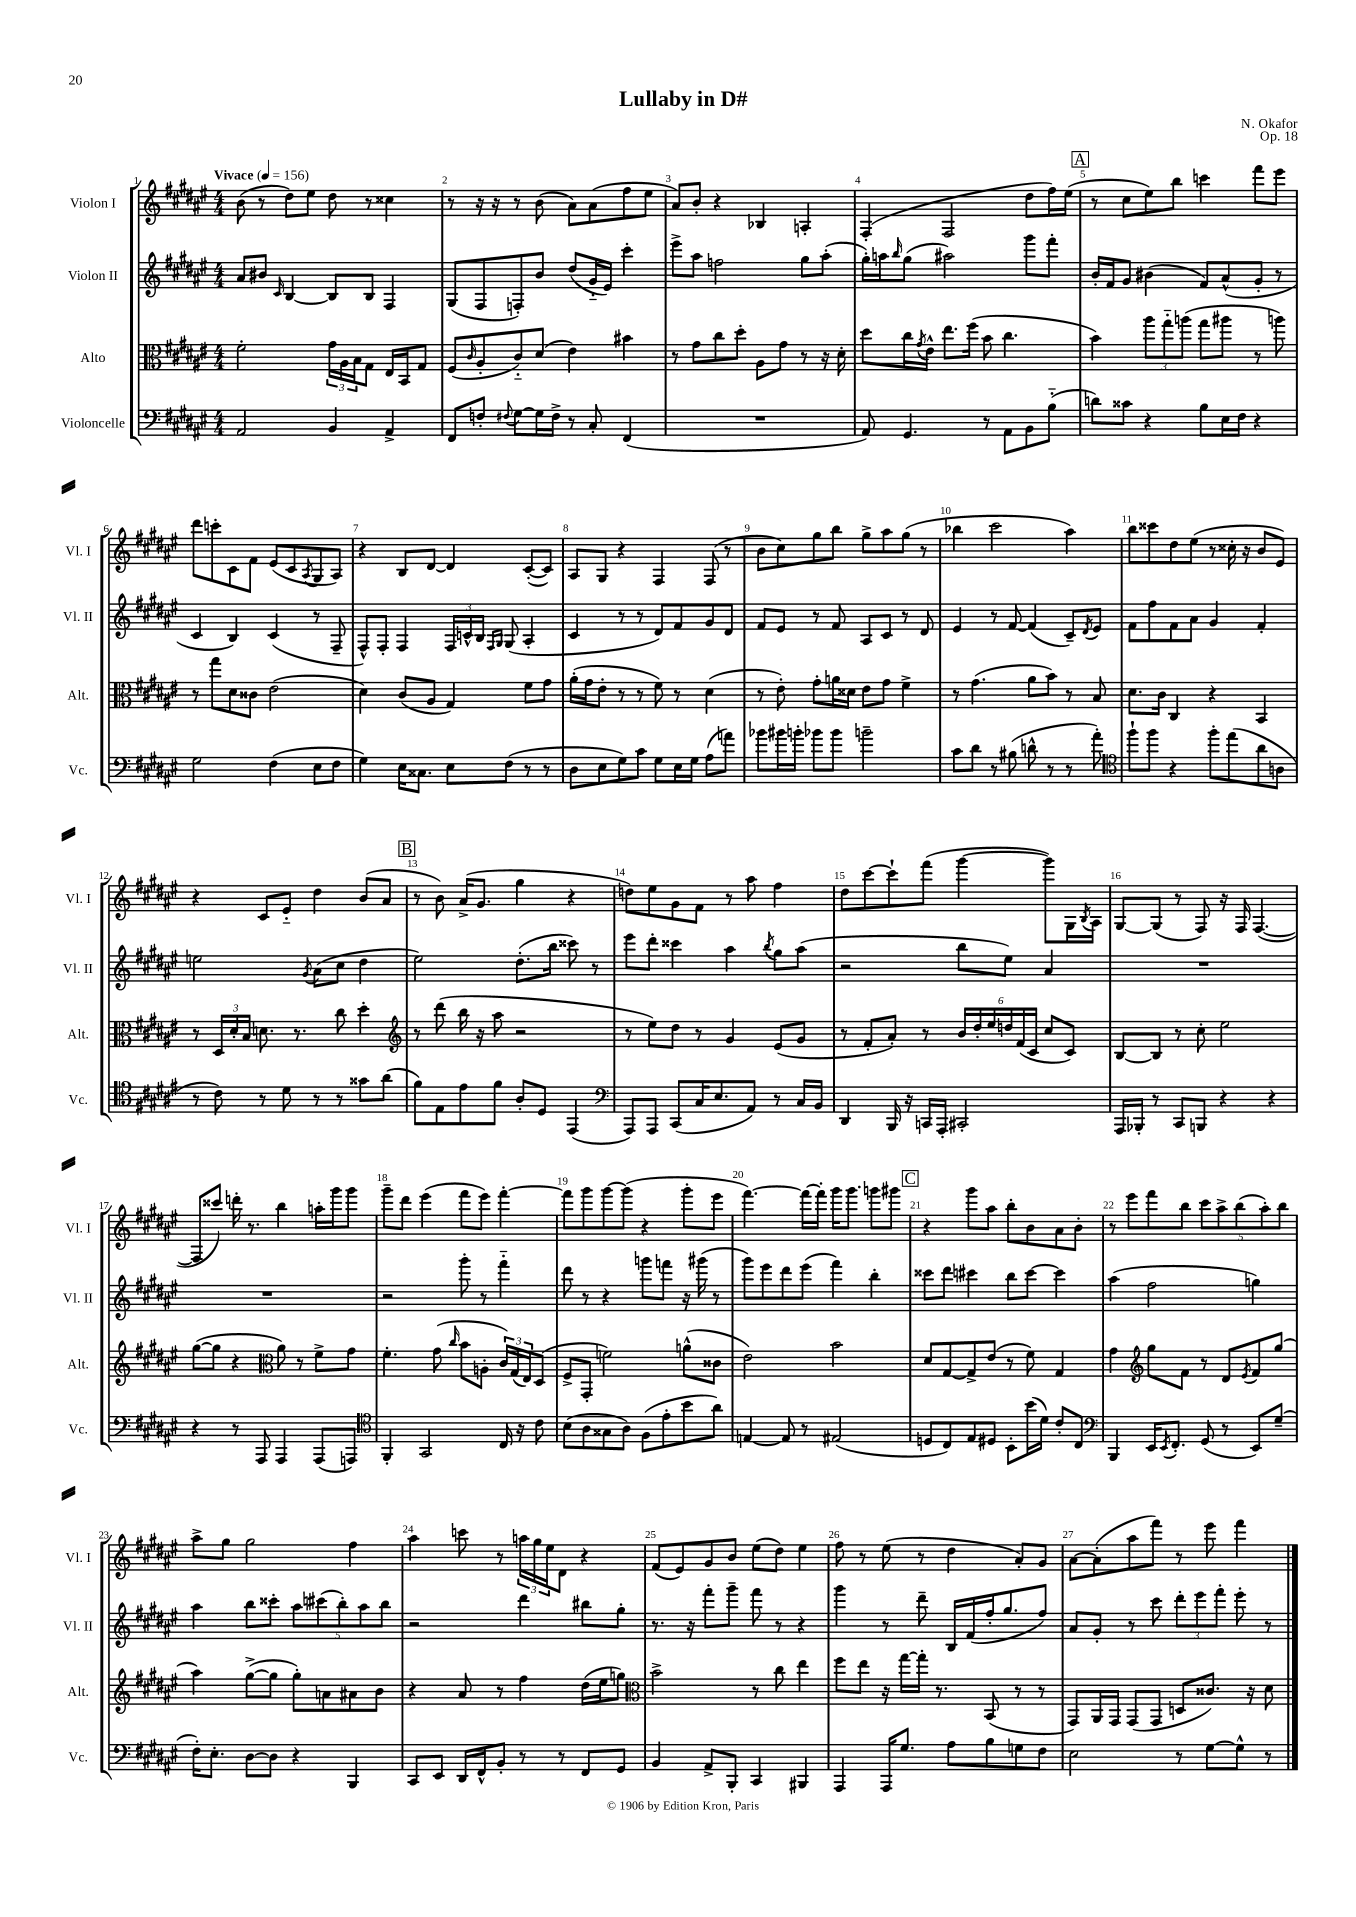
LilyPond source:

\header { title = "Lullaby in D#" composer = "N. Okafor" opus = "Op. 18" }
<<
\new StaffGroup <<
\new Staff = "s0" \with { instrumentName = "Violon I" shortInstrumentName = "Vl. I" } {
    \clef treble \key fis \major \numericTimeSignature \time 4/4 \tempo "Vivace" 4 = 156
    b'8( r8 dis''8) eis''8 dis''8 r8 cisis''4 |
    r8 r16 r16 r8 b'8( ais'8) ais'8( fis''8 eis''8 |
    ais'8) b'8-. r4 bes4 a4-. |
    fis4-.( fis2 dis''8 fis''16) eis''16( |
    \mark \markup { \box "A" } r8 cis''8 eis''8) b''8 c'''4 fis'''8 eis'''8 |
    dis'''8 c'''8-. cis'8 fis'8 eis'8( cis'8 \acciaccatura { ais8 } gis8 ais8) |
    r4 b8 dis'8~ dis'4 cis'8~-.( cis'8) |
    ais8 gis8 r4 fis4 fis8( r8 |
    b'8 cis''8) gis''8 b''8 gis''8-> ais''8 gis''8( r8 |
    bes''4 cis'''2 ais''4) |
    b''8 cisis'''8 dis''8 eis''8( r8 cisis''16-. r16 b'8 eis'8) |
    r4 cis'8 eis'8-_ dis''4 b'8( ais'8 |
    \mark \markup { \box "B" } r8 b'8) ais'16->( gis'8. gis''4 r4 |
    d''8) eis''8 gis'8 fis'8 r8 ais''8 fis''4 |
    dis''8 cis'''8~ cis'''8-! fis'''8( gis'''4~ gis'''8) gis16 \acciaccatura { b8 } ais16 |
    gis8~ gis8( r8 fis8) r16 fis16 fis4.~( |
    fis8 cisis'''8) d'''16-. r8. b''4 a''16-. gis'''16 gis'''8 |
    gis'''8-- dis'''8 eis'''4( fis'''8 eis'''8) fis'''4~-. |
    fis'''8 gis'''8 gis'''8~ gis'''8( r4 gis'''8-. eis'''8 |
    fis'''4.~) fis'''16~ fis'''16-. gis'''16 gis'''8. g'''8 gis'''8 |
    \mark \markup { \box "C" } r4 gis'''8 ais''8 b''8-. b'8 ais'8 b'8-. |
    r8 eis'''8 fis'''8 b''8 \tuplet 5/4 { cis'''8 ais''8-> b''8( ais''8-.) b''8 } |
    ais''8-> gis''8 gis''2 fis''4 |
    ais''4 c'''8 r8 \tuplet 3/2 { a''16 gis''16 eis''16 } dis'8 r4 |
    fis'8( eis'8) gis'8 b'8 eis''8( dis''8) eis''4 |
    fis''8 r8 eis''8( r8 dis''4 ais'8-.) gis'8 |
    ais'8~ ais'8-.( ais''8 fis'''8) r8 eis'''8 fis'''4 \bar "|." |
}
\new Staff = "s1" \with { instrumentName = "Violon II" shortInstrumentName = "Vl. II" } {
    \clef treble \key fis \major \numericTimeSignature \time 4/4
    ais'8 bis'8 \grace { cis'16 } b4~ b8 b8 fis4 |
    gis8( fis8 f8-.) b'8 dis''8( gis'16-_ eis'16) cis'''4-. |
    eis'''8-> ais''8 f''2 gis''8 ais''8-.( |
    gis''16-.) a''16 \grace { b''16 } gis''8( ais''2) gis'''8 fis'''8-. |
    \mark \markup { \box "A" } b'16-. fis'16 gis'8 bis'4( fis'8) ais'8-^( gis'8-. r8 |
    cis'4 b4) cis'4( r8 fis8-- |
    fis8-^) fis8-. fis4 \tuplet 3/2 { fis16 c'16-^ b16 } \grace { fis16 gis16 } gis8( ais4-. |
    cis'4 r8 r8 dis'8) fis'8 gis'8 dis'8 |
    fis'8 eis'8 r8 fis'8 ais8 cis'8 r8 dis'8 |
    eis'4 r8 fis'8~ fis'4( cis'8--) \acciaccatura { dis'8 } eis'8 |
    fis'8 fis''8 fis'8 ais'8 gis'4 fis'4-. |
    e''2 \acciaccatura { gis'8 } ais'8( cis''8 dis''4 |
    \mark \markup { \box "B" } eis''2) dis''8.-.( b''16 cisis'''8) r8 |
    eis'''8 dis'''8-. cisis'''4 ais''4 \acciaccatura { b''8 } gis''8 ais''8( |
    r2 b''8 eis''8) ais'4 |
    R1 |
    R1 |
    r2 gis'''8-. r8 fis'''4-_ |
    dis'''8 r8 r4 g'''8 f'''8 r16 gis'''16( r8 |
    gis'''8) eis'''8 dis'''8 eis'''8( fis'''4) b''4-. |
    \mark \markup { \box "C" } cisis'''8 dis'''8 cis'''4 b''8 cis'''8~ cis'''4 |
    ais''4( fis''2 g''4) |
    ais''4 b''8 cisis'''8-. \tuplet 5/4 { ais''8 cis'''8( b''8-.) ais''8 b''8 } |
    r2 dis'''4 bis''8 gis''8-. |
    r8. r16 fis'''8-. gis'''8-- fis'''8 r8 r4 |
    gis'''4 r8 dis'''8-- b16 fis'16( fis''16-. gis''8. fis''8) |
    ais'8 gis'8-. r8 cis'''8 \tuplet 3/2 { dis'''8-. eis'''8 fis'''8-. } eis'''8-. r8 \bar "|." |
}
\new Staff = "s2" \with { instrumentName = "Alto" shortInstrumentName = "Alt." } {
    \clef alto \key fis \major \numericTimeSignature \time 4/4
    fis'2-. \tuplet 3/2 { gis'16 ais16 b16 } gis8 eis16 b,16 gis8 |
    fis8( \grace { cis'16 } ais8-. cis'8-_) dis'8( eis'4) bis'4 |
    r8 gis'8 cis''8 dis''8-. ais8 gis'8 r8 r16 dis'16-. |
    dis''8 cis''16 \acciaccatura { gis'8 } eis'16-^ eis''8. fis''16( b'8 cis''4. |
    \mark \markup { \box "A" } b'4) \tuplet 3/2 { ais''8 gis''8-_ a''8( } gis''8 ais''8 r8 a''8) |
    r8 gis''8 dis'8 cisis'8 eis'2( |
    dis'4) cis'8( ais8 gis4) fis'8 gis'8 |
    ais'16-.( gis'16 eis'8-. r8 r8 fis'8) r8 dis'4( |
    r8 eis'8-.) gis'8-. a'16 disis'16 eis'8 gis'8 fis'4-> |
    r8 gis'4.( ais'8 b'8) r8 b8 |
    dis'8. cis'16 cis4 r4 b,4 |
    r8 \tuplet 3/2 { dis16 dis'16-. b16 } d'8. r8. cis''8 dis''4-. |
    \mark \markup { \box "B" } \clef treble r8 dis'''8( b''16 r16 ais''8 r2 |
    r8 eis''8) dis''8 r8 gis'4 eis'8( gis'8 |
    r8 fis'8-. ais'8-.) r8 \tuplet 6/4 { b'16 dis''16-. eis''16 d''16 fis'16( cis'16 } cis''8 cis'8) |
    b8~ b8 r8 cis''8-. eis''2 |
    gis''8~( gis''8 r4 \clef alto ais'8) r8 fis'8-> gis'8 |
    fis'4.-. gis'8( \grace { cis''16 } b'8 a8-. \tuplet 3/2 { cis'16) gis16( eis16) } dis8( |
    fis8-> gis,8-. f'2) a'8-^( cisis'8 |
    eis'2) b'2 |
    \mark \markup { \box "C" } dis'8 gis8~ gis8-> eis'8( r8 fis'8) gis4 |
    gis'4 \clef treble gis''8 fis'8 r8 dis'8 \acciaccatura { eis'8 } fis'8 gis''8( |
    ais''4) gis''8~->( gis''8 gis''8-.) a'8 ais'8 b'8 |
    r4 ais'8 r8 fis''4 dis''16( eis''16 g''8) |
    \clef alto b'2-> r8 cis''8 eis''4 |
    fis''8 eis''8 r16 gis''16~ gis''16-. r8. b,8( r8 r8 |
    gis,8) ais,16 gis,16 gis,8( gis,8 d8 cisis'8.) r16 dis'8 \bar "|." |
}
\new Staff = "s3" \with { instrumentName = "Violoncelle" shortInstrumentName = "Vc." } {
    \clef bass \key fis \major \numericTimeSignature \time 4/4
    ais,2 b,4 ais,4-> |
    fis,8 f8-. \appoggiatura { fis8 } gis8~ gis16 fis16-> r8 cis8-. fis,4( |
    R1 |
    ais,8) gis,4. r8 ais,8 b,8 b8-_( |
    \mark \markup { \box "A" } d'8) cisis'8 r4 b8 eis16 fis16 r4 |
    gis2 fis4( eis8 fis8 |
    gis4) eis16 cisis8. eis8 fis8( r8 r8 |
    dis8 eis8 gis8) cis'8 gis8 eis16 gis16 ais8( a'8) |
    bes'8 bis'16 b'16-. bes'8 bes'8 b'2-- |
    cis'8 dis'8 r8 bis8( d'8-^ r8 r8 ais'8-.) |
    \clef tenor fis''8-! fis''8 r4 fis''8-. eis''8( ais'8 a8 |
    r8 cis'8) r8 dis'8 r8 r8 gisis'8 ais'8( |
    \mark \markup { \box "B" } fis'8) eis8 eis'8 fis'8 ais8-. dis8 eis,4( |
    \clef bass ais,,8) ais,,8 cis,8( cis16 eis8. ais,8) r8 cis16 b,16 |
    dis,4 b,,16 r16 c,16 ais,,16-. cis,2-. |
    ais,,16 bes,,16-. r8 cis,8 b,,8 r4 r4 |
    r4 r8 ais,,8 ais,,4 ais,,8( a,,8) |
    \clef tenor fis,4-. gis,2 cis16 r16 cis'8 |
    b8( ais8 gisis8 ais8) fis8( eis'8-. b'8 ais'8) |
    e4~ e8 r8 eis2( |
    \mark \markup { \box "C" } d8 cis8) eis8 dis8 b,8-. b'16( dis'16) cis'8-. cis8 |
    \clef bass b,,4 eis,16 \acciaccatura { eis,8 } fis,8.-. gis,8( r8 eis,8) gis8--( |
    fis16-.) eis8.-. dis8~ dis8 r4 b,,4 |
    cis,8 eis,8 dis,16 fis,16-^ b,8-. r8 r8 fis,8 gis,8 |
    b,4 ais,8-> b,,8-. cis,4 bis,,4 |
    ais,,4 ais,,16 gis8. ais8 b8 g8 fis8 |
    eis2 r8 gis8~ gis8-^ r8 \bar "|." |
}
>>
>>
\layout { \context { \Score \override BarNumber.break-visibility = ##(#f #t #t) barNumberVisibility = #all-bar-numbers-visible } }
